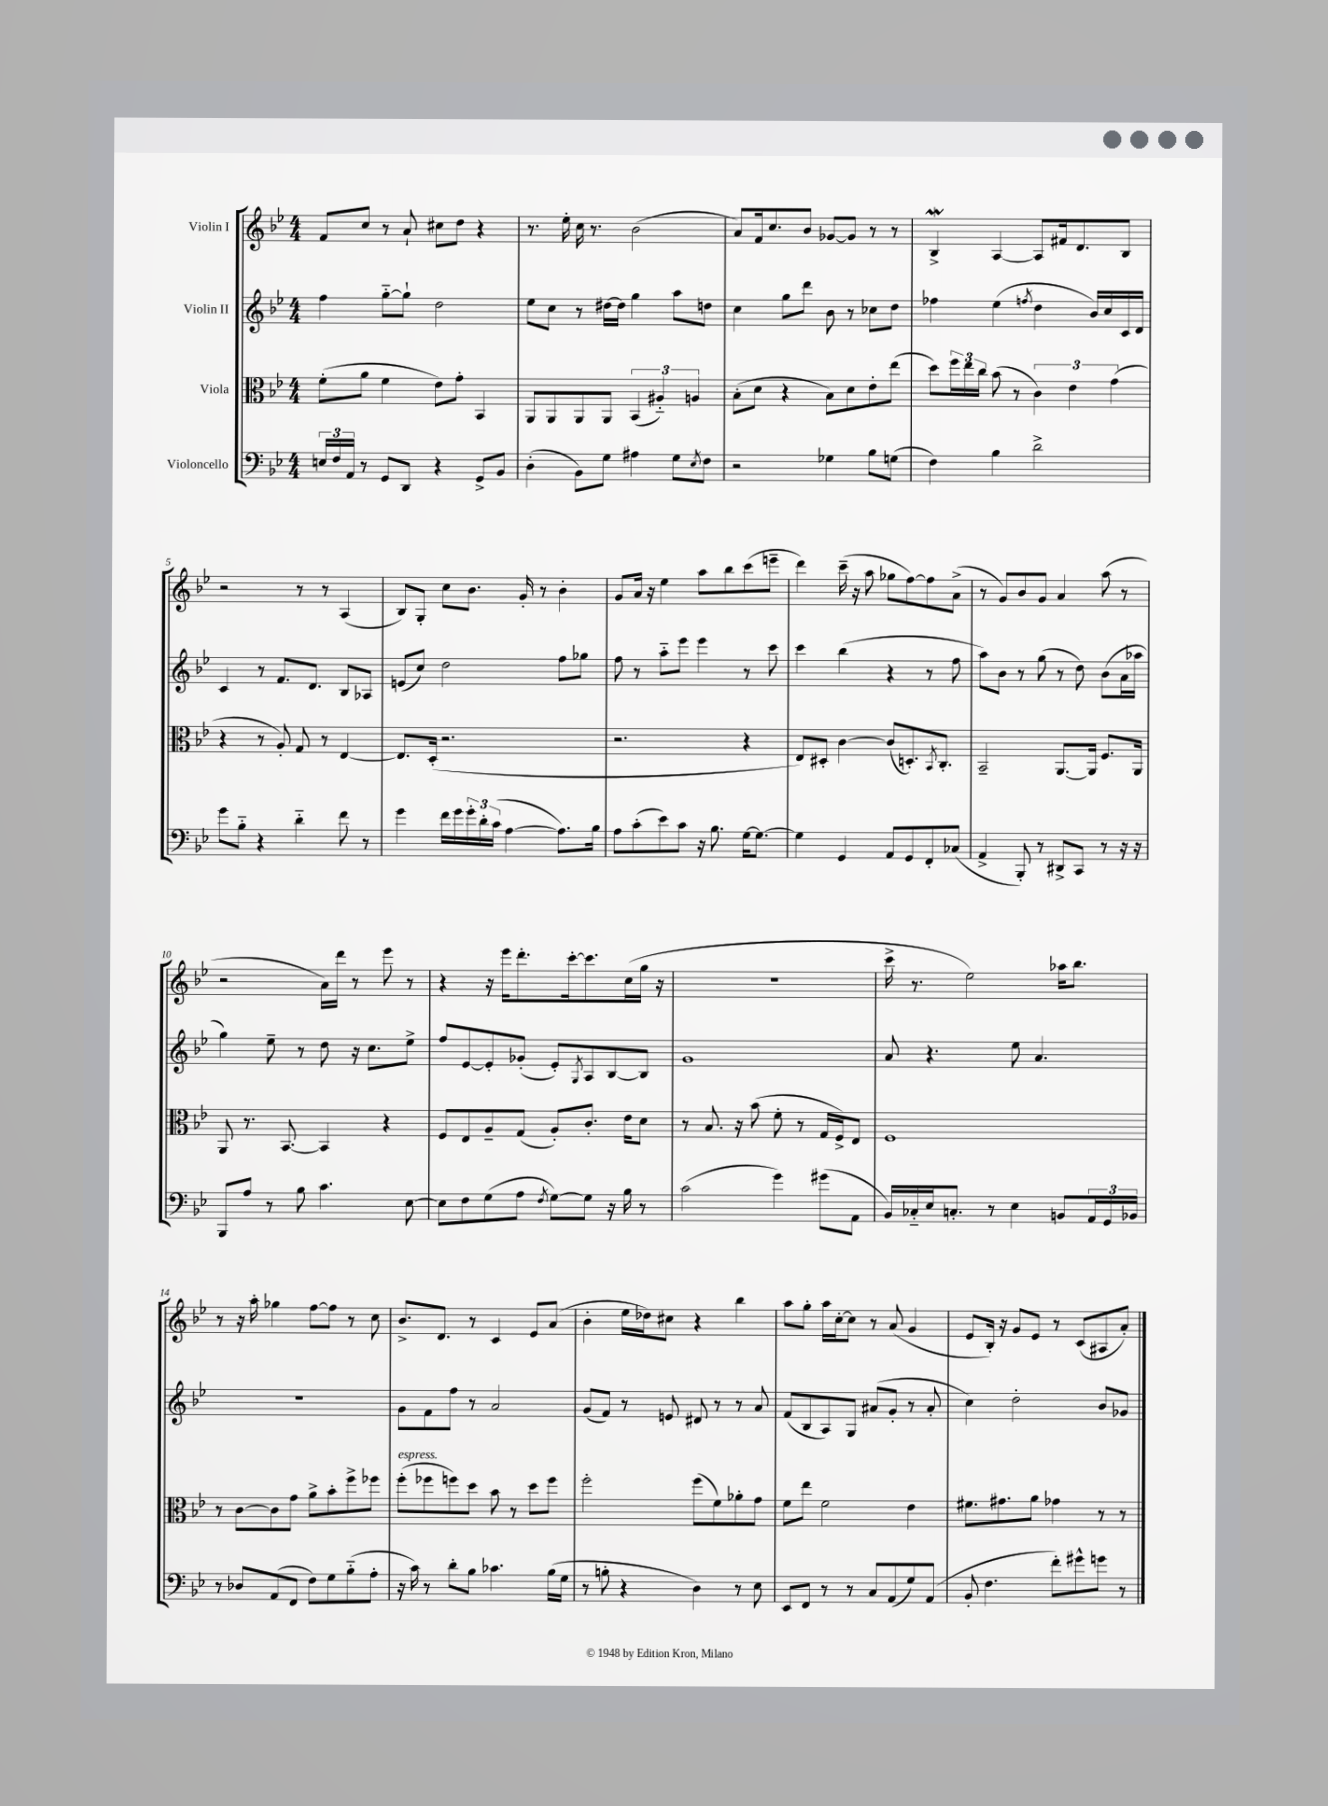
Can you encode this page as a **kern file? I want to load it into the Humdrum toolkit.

**kern	**kern	**kern	**kern
*part4	*part3	*part2	*part1
*staff4	*staff3	*staff2	*staff1
*I"Violoncello	*I"Viola	*I"Violin II	*I"Violin I
*clefF4	*clefC3	*clefG2	*clefG2
*k[b-e-]	*k[b-e-]	*k[b-e-]	*k[b-e-]
*M4/4	*M4/4	*M4/4	*M4/4
=1	=1	=1	=1
24En/LL	(8f'\L	4ff\	8f/L
24F/	.	.	.
24AA/JJ	.	.	.
8r	8a\J	.	8cc/J
8GG/L	4f\	[8gg\L	8r
8DD/J	.	8gg`\J]	8a`/
4r	8e-\L)	2dd\	8cc#X\L
.	8g'\J	.	8dd\J
8GG^/L	4BB-/	.	4r
8BB-/J	.	.	.
=2	=2	=2	=2
(4D'\	8AA/L	8ee-\L	8.r
.	8AA/	8cc\J	.
.	.	.	16ee-'\
8BB-\L)	8AA/	8r	16cc\
.	.	.	8.r
8G\J	8AA/J	[16dd#X\LL	.
.	.	16dd#\JJ]	.
4A#X\	(6BB-/	4gg\	(2b-\
.	6A#X/)	.	.
8G\L	.	8aa\L	.
.	6An/	.	.
8qE-/	.	.	.
8F\J	.	8ddn\J	.
=3	=3	=3	=3
2r	(8B-'\L	4cc\	8a/L)
.	8d\J	.	16f/k
.	.	.	8.cc/
.	4r	8gg\L	.
.	.	8ddd\J	8b-/J
4G-X\	8B-\L)	8b-\	[8g-X/L
.	8d\	8r	8g-/J]
8B-\L	8e-'\	8cc-X\L	8r
(8Gn\J	(8ee-\J	8dd\J	8r
=4	=4	=4	=4
4F\)	8dd\L)	4ff-X\	4B-w^/
.	24ff\L	.	.
.	24ee-\	.	.
.	24cc\JJ	.	.
4B-\	(8b-\	(4ee-\	[4A/
.	8r	.	.
.	.	8qffn/	.
2d^\	6c\)	4dd\	8A/L]
.	.	.	16f#X/k
.	6e-\	.	.
.	.	.	8.d/
.	.	16b-/LL)	.
.	.	16cc/	.
.	(6g\	.	.
.	.	16c/	8B-/J
.	.	16d/JJ	.
!!LO:LB:g=z
=5	=5	=5	=5
8g\L	4r	4c/	2r
8B-\J	.	.	.
4r	8r	8r	.
.	8A'/)	8.f/L	.
4d\	8G/	.	8r
.	.	8.d/J	.
.	8r	.	8r
8f\	[4E-/	8B-/L	(4A/
8r	.	8A-X/J	.
=6	=6	=6	=6
4g\	8.E-/L]	(8en/L	8B-/L)
.	.	8cc/J)	8G'/J
.	(16D'/Jk	.	.
16f\LL	2.r	2dd\	8cc\L
16g\	.	.	.
24g'\	.	.	8.b-\J
24d'\	.	.	.
(24c\JJ	.	.	.
[4A\	.	.	.
.	.	.	16g'/
.	.	.	8r
8.A\L])	.	8ff\L	4b-'\
.	.	8gg-X\J	.
16B-\Jk	.	.	.
=7	=7	=7	=7
8A\L	2.r	8ff\	8g/L
(8c'\	.	8r	16a/Jk
.	.	.	16r
8e-\)	.	8aa\L	4ee-\
8c\J	.	8eee-\J	.
16r	.	4eee-\	8aa\L
8.B-\	.	.	.
.	.	.	8bb-\
[16G\KL	4r	8r	(8ccc\
8.G\J_	.	.	.
.	.	8ccc\	8eeen~\J
=8	=8	=8	=8
4G\]	8E-/L)	4ccc\	4ddd\)
.	8D#X'/J	.	.
4GG/	[4c\	(4bb-\	(16ccc~\
.	.	.	16r
.	.	.	8aa\
8AA/L	(8c/L]	4r	8gg-X\L
8GG/	8.Dn'/)	.	[8ff\)
8FF'/	.	8r	8ff\]
.	8qBB-/	.	.
.	8.C'/J	.	.
(8C-X/J	.	8ff\	(8a^\J
=9	=9	=9	=9
4AA^/	2BB-~/	8aa\L)	8r
.	.	8b-\J	8g/L)
8BBB-'/)	.	8r	8b-/
8r	.	(8gg\	8g/J
8DD#X^/L	[8.AA/L	8r	4a/
8CC/J	.	8dd\)	.
.	16AA/Jk]	.	.
8r	8.F/L	(8b-\L	(8aa\
16r	.	16a\L	8r
16r	16AA/Jk	16aa-X\JJ	.
!!LO:LB:g=z
=10	=10	=10	=10
8BBB-/L	8AA/	4gg\)	2r
8A/J	8.r	.	.
8r	.	8ee-~\	.
.	[8.BB-/	.	.
8B-\	.	8r	.
4.c\	4BB-/]	8dd\	16a\LL)
.	.	.	16ddd\JJ
.	.	16r	8r
.	.	8.cc\L	.
.	4r	.	8eee-\
[8E-\	.	8ee-^\J	8r
=11	=11	=11	=11
8E-\L]	8F/L	8ff/L	4r
8F\	8E-/	[8e-/	.
(8G\	8A~/	8e-'/]	16r
.	.	.	16eee-\KL
8A\J	(8G/J	(8g-X'/J	8.ddd'\
8qF/	.	.	.
[8G\L)	8A'/L)	8e-'/L)	.
.	.	.	[16ccc'\k
.	.	8qG/	.
8G\J]	8.c'/J	8A/	8.ccc\]
16r	.	[8B-/	.
16B-\	16e-\KL	.	(16cc\L
8r	8d\J	8B-/J]	16gg\JJ
.	.	.	16r
=12	=12	=12	=12
(2c\	8r	1g	1r
.	8.B-/	.	.
.	16r	.	.
.	(8b-\	.	.
4g\)	8f'\	.	.
.	8r	.	.
(8g#X\L	16G/LL	.	.
.	16F^/J)	.	.
8AA\J	8E-/J	.	.
=13	=13	=13	=13
16BB-/LL)	1F	8a/	16ccc^\
16C-X/	.	.	8.r
16E-/J	.	4.r	.
8.Cn'/J	.	.	.
.	.	.	2ee-\)
8r	.	.	.
4E-\	.	8ee-\	.
.	.	4.a/	.
8BBn/L	.	.	16aa-X\KL
.	.	.	8.bb-\J
24AA/L	.	.	.
24GG/	.	.	.
24BB-X/JJ	.	.	.
!!LO:LB:g=z
=14	=14	=14	=14
8r	8r	1r	8r
8D-X/L	[8c\L	.	16r
.	.	.	16aa'\
(8AA/	8c\]	.	4gg-X\
8FF/J	8g\J	.	.
8F\L)	8a^\L	.	[8ff\L
8G\	8b-'\	.	8ff\J]
(8B-\	8ff^\	.	8r
8A'\J	8ff-X\J	.	8cc\
=15	=15	=15	=15
!	!LO:TX:a:i:t=espress.	!	!
16r	(8ff'\L	8g\L	8.b-^/L
16c\)	.	.	.
8r	8ff-X\	8f\	.
.	.	.	8.d/J
8d'\L	8ffn\)	8ff\J	.
8B-\J	8dd\J	8r	8r
4.c-X\	8b-\	2a/	4c/
.	8r	.	.
.	8dd\L	.	8e-/L
(16B-\LL	8ff\J	.	(8a/J
16G\JJ	.	.	.
=16	=16	=16	=16
8r	2ff'\	(8g/L	4b-'\
8Bn'\	.	8f/J)	.
4r	.	8r	16ee-\LL
.	.	.	16dd-X\J)
.	.	8en/	8cc#X\J
4D\)	(8ff\L	8d#X/	4r
.	8f\)	8r	.
8r	8a-X'\	8r	4bb-\
8E-\	8g\J	8a/	.
=17	=17	=17	=17
8EE-/L	8f\L	(8f/L	8aa\L
8FF/J	8ee-\J	8B-/	8gg'\J
8r	2f\	8A/)	16aa\LL
.	.	.	[16cc'\J
8r	.	8G/J	8cc\J]
8C/L	.	(8a#X/L	8r
(8AA/	.	8g'/J	(8a/
8G/)	4e-\	8r	4g/
(8AA/J	.	8a#'/	.
=18	=18	=18	=18
8BB-'/	8.f#X\L	4cc\)	8e-/L
4.F\	.	.	16B-'/Jk)
.	8.g#X\	.	16r
.	.	2dd'\	8g/L
.	8a\J	.	8e-/J
8f'\L)	4g-X\	.	8r
8g#X^^\	.	.	(8c/L
8gn\J	8r	8b-/L	8A#X/
8r	8r	8g-X/J	8a'/J)
==	==	==	==
*-	*-	*-	*-
